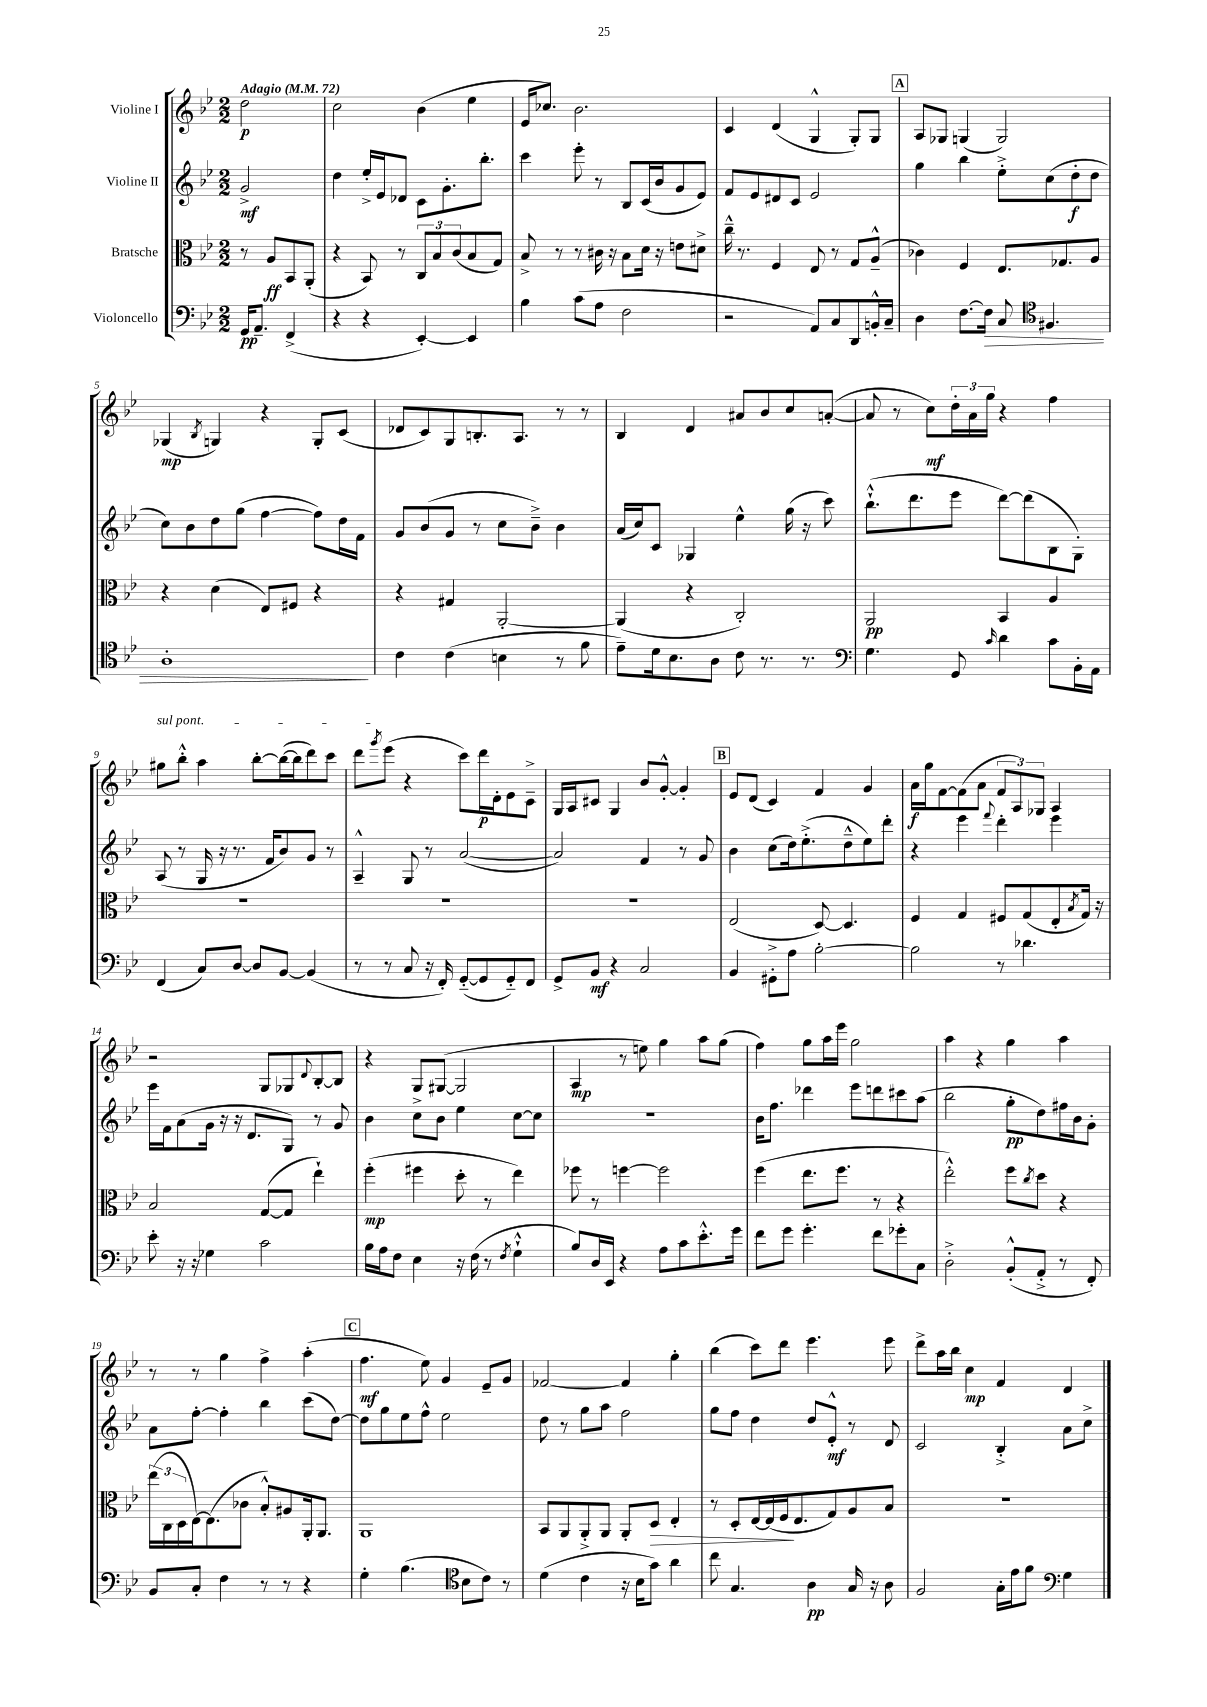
<<
\new StaffGroup <<
\new Staff = "s0" \with { instrumentName = "Violine I" } {
    \clef treble \key bes \major \numericTimeSignature \time 2/2 \partial 2 \tempo "Adagio" 4 = 72
    d''2\p |
    c''2 bes'4( ees''4 |
    ees'16 ces''8.) bes'2. |
    c'4 d'4( g4-^ g8-.) g8 |
    \mark \markup { \box "A" } a8 ges8 g4( g2) |
    ges4\mp( \acciaccatura { bes8 } g4) r4 g8-. c'8( |
    des'8 c'8) g8 b8.-. a8. r8 r8 |
    bes4 d'4 ais'8 bes'8 c''8 a'8~-.( |
    a'8 r8 c''8\mf) \tuplet 3/2 { d''16-. a'16 g''16 } r4 f''4 |
    \once \override TextSpanner.bound-details.left.text = \markup { \italic "sul pont." } gis''8\startTextSpan bes''8-.-^ a''4 bes''8~-. bes''16~( bes''16 d'''8) c'''8 |
    d'''8 \acciaccatura { g'''8 } ees'''8\stopTextSpan( r4 c'''8) d'''16\p d'16-. ees'8 c'8---> |
    g16 a16 cis'8 g4 bes'8 g'8~-.-^ g'4-. |
    \mark \markup { \box "B" } ees'8 d'8( c'4) f'4 g'4 |
    a'16\f g''16 f'8~ f'8( a'8 \tuplet 3/2 { f'8 a8) ges8 } a4 |
    r2 g8 ges8 \appoggiatura { d'8 } bes8~-. bes8 |
    r4 g8 gis8~( gis2 |
    a4\mp r8 e''8) g''4 a''8 g''8( |
    f''4) g''8 a''16 ees'''16 g''2 |
    a''4 r4 g''4 a''4 |
    r8 r8 g''4 f''4-> a''4-.( |
    \mark \markup { \box "C" } f''4.\mf ees''8) g'4 ees'8-- g'8 |
    fes'2~ fes'4 g''4-. |
    bes''4( c'''8) d'''8 ees'''4. ees'''8 |
    d'''8-> a''16 bes''16 c''4\mp f'4 d'4 \bar "|." |
}
\new Staff = "s1" \with { instrumentName = "Violine II" } {
    \clef treble \key bes \major \numericTimeSignature \time 2/2 \partial 2
    g'2->\mf |
    d''4 ees''16-.-> ees'16 des'8 c'8 g'8.-. bes''8.-. |
    c'''4 ees'''8-. r8 bes8 c'16( bes'16 g'8 ees'8) |
    f'8 ees'8 dis'8 c'8 ees'2 |
    \mark \markup { \box "A" } g''4 bes''4 ees''8-.-> c''8( d''8-.\f d''8 |
    c''8) bes'8 d''8 g''8( f''4~ f''8) d''16 f'16 |
    g'8 bes'8( g'8 r8 c''8 bes'8--->) bes'4 |
    a'16( c''16) c'8 ges4 ees''4-^ g''16( r16 c'''8) |
    bes''8.-!-^( d'''8. ees'''8 d'''8~) d'''8( bes8 g8-.) |
    a8( r8 g16 r16 r8. f'16 bes'8) g'8 r8 |
    a4---^ g8 r8 a'2~( |
    a'2) f'4 r8 g'8 |
    \mark \markup { \box "B" } bes'4 c''8( d''16) ees''8.-.->( d''8---^ ees''8) d'''8-. |
    r4 ees'''4 \appoggiatura { f'''8 } d'''4-. ees'''4 |
    ees'''16 f'16 a'8( g'16 r16 r16 d'8. g8) r8 g'8 |
    bes'4 c''8-> bes'8 ees''4 c''8~ c''8 |
    r1 |
    bes'16 f''8. des'''4 ees'''8 d'''8 cis'''8 a''8( |
    bes''2 g''8-.\pp d''8) fis''16 bes'16 g'8-. |
    a'8 f''8~-. f''4-. bes''4 c'''8( d''8~) |
    \mark \markup { \box "C" } d''8 g''8 ees''8 f''8-^ ees''2 |
    d''8 r8 g''8 a''8 f''2 |
    g''8 f''8 d''4 d''8 ees'8-.-^\mf r8 d'8 |
    c'2 bes4-.-> a'8 c''8-> \bar "|." |
}
\new Staff = "s2" \with { instrumentName = "Bratsche" } {
    \clef alto \key bes \major \numericTimeSignature \time 2/2 \partial 2
    r8 a8\ff bes,8 a,8-.( |
    r4 bes,8) r8 \tuplet 3/2 { c8 bes8 c'8( } bes8 g8) |
    bes8-> r8 r8 cis'16 r16 bes8 d'16 r16 e'8 dis'8-> |
    c''16---^ r8. f4 ees8 r8 g8 a8---^( |
    \mark \markup { \box "A" } ces'4) f4 ees8. ges8. a8 |
    r4 d'4( ees8) fis8 r4 |
    r4 gis4 a,2~-. |
    a,4( r4 c2-.) |
    a,2\pp bes,4 a4 |
    R1 |
    R1 |
    R1 |
    \mark \markup { \box "B" } ees2( d8~) d4. |
    f4 g4 fis8 g8( ees8-. \acciaccatura { bes8 } g16) r16 |
    bes2 g8~( g8 ees''4-!) |
    f''4-.\mp( fis''4 d''8-. r8 ees''4) |
    fes''8 r8 f''4~ f''2 |
    f''4( ees''8. f''8. r8 r4 |
    ees''2-.-^) f''8 \acciaccatura { c''8 } d''8 r4 |
    \tuplet 3/2 { ees''16( c16 d16 } ees16~) ees8.( ces'8 bes8-.-^) ais8 a,16-. a,8. |
    \mark \markup { \box "C" } a,1 |
    bes,8 a,8 a,8-.-> a,8 a,8-. d8\> ees4-. |
    r8 d8-. ees16~ ees16( f16\! ees8. g8) a8 bes8 |
    R1 \bar "|." |
}
\new Staff = "s3" \with { instrumentName = "Violoncello" } {
    \clef bass \key bes \major \numericTimeSignature \time 2/2 \partial 2
    g,16\pp a,8.-- f,4->( |
    r4 r4 ees,4~-.) ees,4 |
    bes4 c'8( a8 f2 |
    r2 a,8) c8 d,8 b,16-.-^ c16-- |
    \mark \markup { \box "A" } d4 f8.~ f16\> c8 \clef tenor fis4. |
    a1-.\! |
    c'4 c'4( b4 r8 f'8 |
    ees'8--) d'16 bes8. a8 c'8 r8. r8. |
    \clef bass g4. g,8 \grace { c'16 } d'4 c'8 bes,16-. a,16 |
    f,4( c8) d8~ d8 bes,8~ bes,4( |
    r8 r8 c8 r16 f,16-.) g,8~-_( g,8 g,8-_) f,8 |
    g,8-> bes,8\mf r4 c2 |
    \mark \markup { \box "B" } bes,4 gis,8-.-> a8 bes2~-. |
    bes2 r8 des'4. |
    ees'8-. r16 r16 ges4 c'2 |
    bes16 a16 f8 ees4 r16 f16( r8 \acciaccatura { f8 } g4-!-^ |
    bes8) d16 ees,16 r4 a8 c'8 ees'8.-.-^ g'16 |
    f'8 g'8 g'4.-. f'8 ges'8-. c8 |
    d2-.-> bes,8-.-^( a,8-.-> r8 f,8-.) |
    bes,8 c8-. f4 r8 r8 r4 |
    \mark \markup { \box "C" } g4-. bes4.( \clef tenor bes8 c'8) r8 |
    d'4( c'4 r16 bes16 g'8) a'4 |
    c''8 g4. a4\pp g16 r16 a8 |
    f2 g16-. ees'16 f'8 \clef bass g4 \bar "|." |
}
>>
>>
